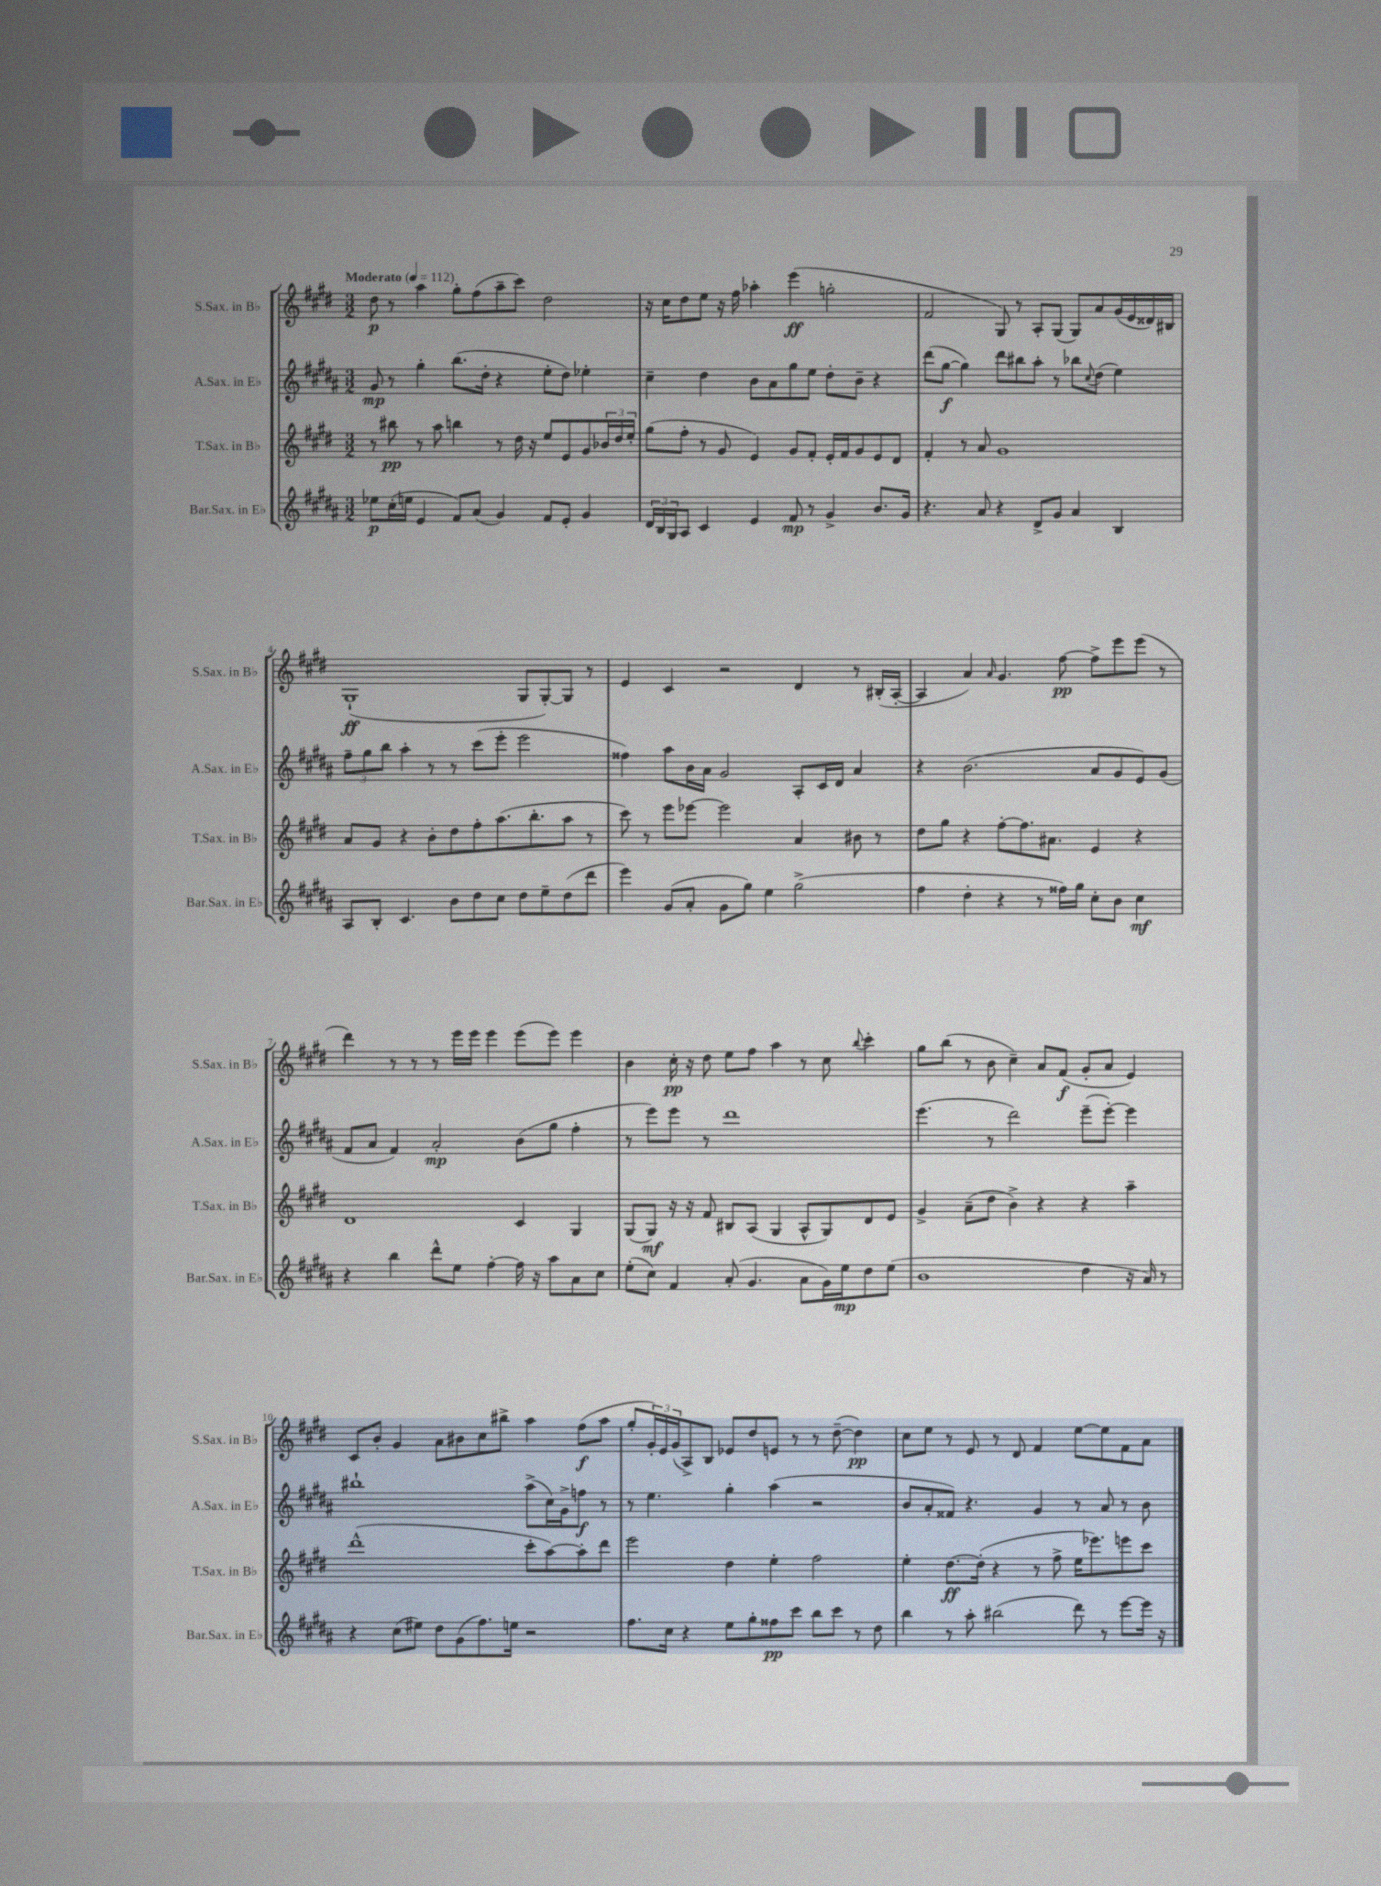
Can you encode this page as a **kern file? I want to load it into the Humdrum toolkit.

**kern	**kern	**kern	**kern
*staff4	*staff3	*staff2	*staff1
*clefG2	*clefG2	*clefG2	*clefG2
*k[f#c#g#d#a#]	*k[f#c#g#d#]	*k[f#c#g#d#a#]	*k[f#c#g#d#]
*M3/2	*M3/2	*M3/2	*M3/2
*MM112	*MM112	*MM112	*MM112
8ee-	8r	8g#	8dd#
(16cc#'	8bb#	8r	8r
16ee	.	.	.
4e	8r	4gg#'	4aa
.	8aa	.	.
8f#)	4bb	(8.bb	8gg#'
(8a#	.	.	(8ff#
.	.	16dd#'	.
4g#)	8r	4r	8aa~
.	16dd#	.	8ccc#)
.	16r	.	.
8f#	8ee	8ee'	2dd#
8e'	8e	8dd#)	.
4g#	8g#	4ee-'	.
.	24b-	.	.
.	24dd#	.	.
.	24ee'	.	.
=	=	=	=
24d#	(8gg#	4cc#~	16r
24B	.	.	.
.	.	.	16cc#
24G#	.	.	.
8A#	8ff#'	.	8dd#
4c#	8r	4dd#	8ee
.	8g#	.	16r
.	.	.	16ff#
4e	4e)	8b	4aa-'
.	.	8a#	.
8f#	8g#	8gg#	(4eee
8r	8f#'	8ee	.
4g#^	16e'	8dd#'	2gg'
.	16f#	.	.
.	8g#	8b~	.
8.b	8e	4r	.
.	8d#	.	.
16g#	.	.	.
=	=	=	=
4.r	4f#'	(8ddd#	2f#
.	.	[8gg#	.
.	8r	4gg#])	.
8a#	8a	.	.
4r	1g#	8ddd#	8G#)
.	.	8bb#	8r
8d#^	.	8aa#'	8A'
8g#	.	8r	(8G#
4a#	.	8bb-	8G#)
.	.	8qqcc#	.
.	.	(8dd#	8a
4B	.	4ee)	(16g#
.	.	.	16e
.	.	.	16d##)
.	.	.	16B#
=	=	=	=
8A#	8a	12ff#~	(1G#`
.	.	12gg#	.
8B'	8g#	.	.
.	.	12bb	.
4.c#	4r	4aa#'	.
.	8b'	8r	.
8b	8dd#	8r	.
8dd#	8ff#'	(8ccc#	.
8cc#	(8.aa	8eee'	.
8dd#	.	2eee	8G#
.	8.bb'	.	.
8ee~	.	.	[8G#')
(8dd#	8aa	.	8G#]
8ddd#	8r	.	8r
=	=	=	=
4eee)	8ccc#)	4ff##)	4e
.	8r	.	.
(8g#	8eee	8aa#	4c#
8a#'	[8eee-	16b	.
.	.	16a#	.
8g#	2eee-]	2g#	2r
8gg#)	.	.	.
4ee	.	.	.
(2gg#^	4a	8A#'	4d#
.	.	16c#	.
.	.	16d#	.
.	8b#	4a#	8r
.	8r	.	(16B#'
.	.	.	[16A'
=	=	=	=
4ff#	8dd#	4r	4A]
.	8gg#	.	.
4dd#'	4r	(2.b	4a)
.	.	.	16qqa
4r	[8ff#'	.	4.g#
.	8.ff#]	.	.
8r	.	.	.
.	8.a#	.	.
16ff##)	.	.	[8ff#
16gg#	.	.	.
8cc#'	4e	8a#	8ff#^]
8b	.	8g#	8eee
4cc#	4r	8e)	(8eee
.	.	(8g#	8r
=	=	=	=
4r	1d#	8f#	4ddd#)
.	.	8a#	.
4bb	.	4f#)	8r
.	.	.	8r
8ddd#^^	.	2a#'	8r
8ee	.	.	16eee
.	.	.	16eee
[4ff#'	.	.	4eee
16ff#]	4c#	(8b	(8eee
16r	.	.	.
8aa#	.	8gg#	8eee)
8a#	4G#	4ff#'	4eee
8cc#	.	.	.
=	=	=	=
(8ee'	(8G#	8r	4b
8cc#)	8G#)	8eee)	.
4f#	16r	8eee	16cc#'
.	16r	.	16r
.	8f#	8r	8dd#
(8a#'	8B#	1ddd#	8ee
4.g#	(8A	.	8ff#
.	4G#	.	4aa
8a#	8A^^	.	8r
16g#)	8G#)	.	8cc#
16ee	.	.	.
.	.	.	8qqbb
8dd#	8d#	.	4ccc#'
(8ee	8e	.	.
=	=	=	=
1b	4g#^	(4.eee	8gg#
.	.	.	(8bb
.	(8a~	.	8r
.	8dd#	8r	8b
.	4b^)	2ddd#)	4cc#~)
.	4r	.	8a
.	.	.	(8f#
4dd#	4r	(8eee~	8g#'
.	.	[8eee')	8a
16r	4aa~	4eee]	4e)
16a#)	.	.	.
8r	.	.	.
=	=	=	=
4r	(1ddd#^^	1bb#`	8c#
.	.	.	8b'
(8cc#	.	.	4g#
8ee#)	.	.	.
8dd#	.	.	8a
(8g#	.	.	8b#
8.ff#)	.	.	8cc#
.	.	.	8bb#^
16ee	.	.	.
2r	8ccc#'	(8aa#^	4aa
.	[8aa)	16cc#)	.
.	.	16g#^	.
.	8aa']	8ff	(8ff#
.	8ddd#	8r	8aa
=	=	=	=
8.ff#	2eee	8r	8gg#'
.	.	4.ee	24g#')
.	.	.	24e
16cc#	.	.	.
.	.	.	(24g#
4r	.	.	8A^)
.	.	.	8B
8ee	4dd#	4gg#'	8e-
8gg#'	.	.	8dd#
8ff##	4ee'	(4aa#	8e
8ccc#	.	.	8r
8bb	2ff#	2r	8r
8ccc#	.	.	([8dd#~
8r	.	.	4dd#])
8dd#	.	.	.
=	=	=	=
4bb	4ee'	8b	8cc#
.	.	8a#'	8ee
8r	[8.dd#	8f##)	8r
8aa#'	.	4.r	8e
.	(16dd#']	.	.
(2bb#	4r	.	8r
.	.	.	8d#
.	8r	4g#	4f#
.	8ff#^	.	.
8ddd#)	16ee	8r	[8ee
.	8.eee-)	.	.
8r	.	8a#	8ee]
[8eee	8eee	8r	8f#
16eee]	8ccc#	8b	8a
16r	.	.	.
==	==	==	==
*-	*-	*-	*-
